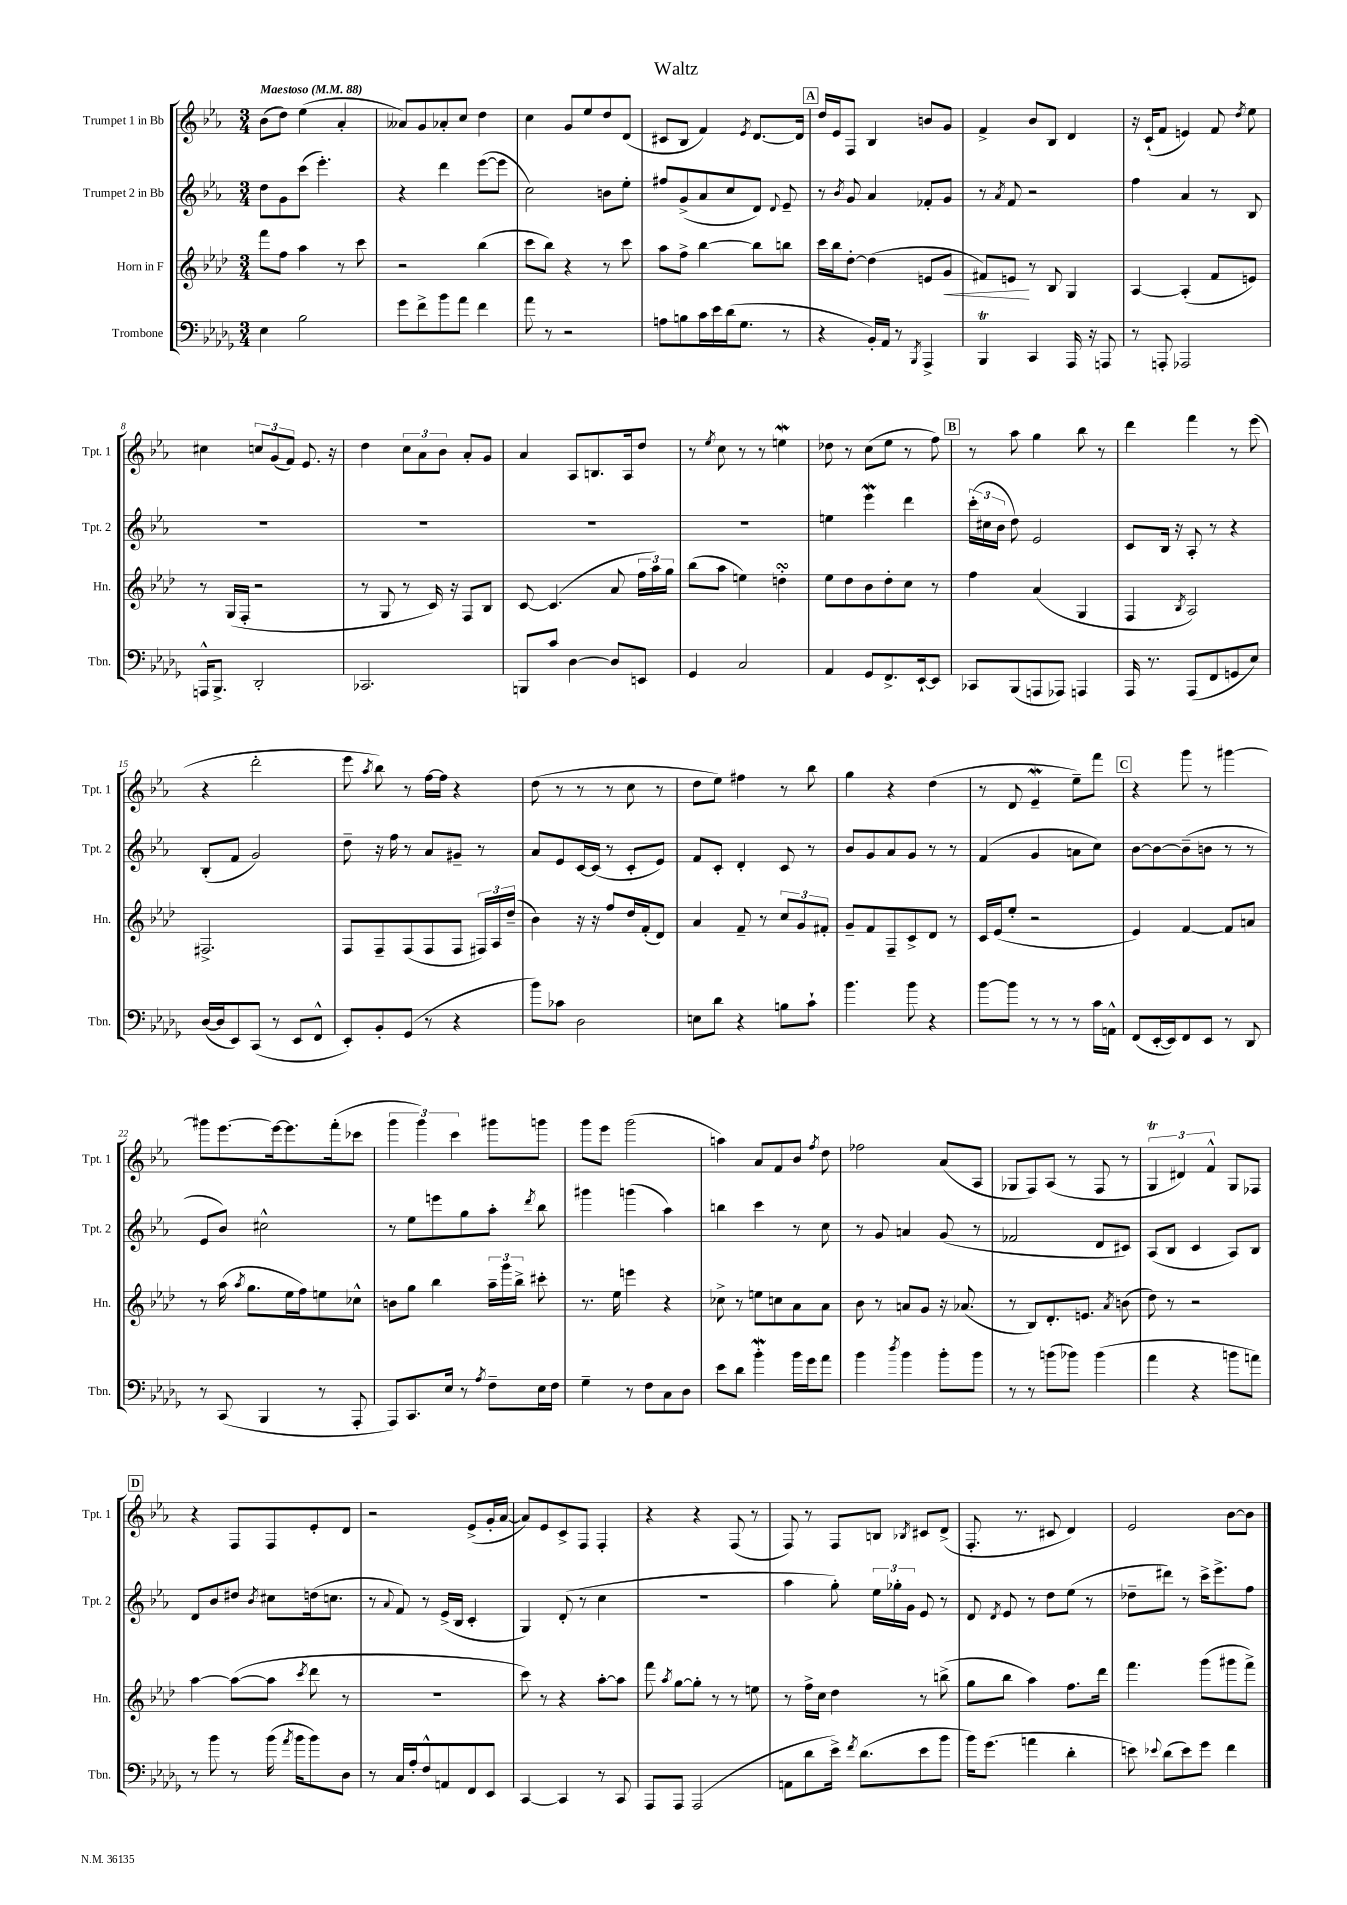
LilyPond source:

\header { title = "Waltz" }
<<
\new StaffGroup <<
\new Staff = "s0" \with { instrumentName = "Trumpet 1 in Bb" shortInstrumentName = "Tpt. 1" } {
    \clef treble \key ees \major \numericTimeSignature \time 3/4 \tempo "Maestoso" 4 = 88
    \autoBeamOff bes'8[( d''8]) ees''4( aes'4-. |
    aeses'8[) g'8 aes'8-. c''8] d''4 |
    c''4 g'8[ ees''8 d''8 d'8]( |
    cis'8[ bes8] f'4) \acciaccatura { ees'8 } d'8.[~ d'16] |
    \mark \markup { \box "A" } d''16[ ees'16 f8] bes4 b'8[ g'8] |
    f'4-> bes'8[ bes8] d'4 |
    r16 c'16[-!( f'8] e'4) f'8 \acciaccatura { d''8 } ees''8 |
    cis''4 \tuplet 3/2 { c''8[ g'8( f'8]) } ees'8. r16 |
    d''4 \tuplet 3/2 { c''8[ aes'8 bes'8] } aes'8[-. g'8] |
    aes'4 aes8[ b8. aes16 d''8] |
    r8 \acciaccatura { ees''8 } c''8 r8 r8 e''4\mordent |
    des''8 r8 c''8[( ees''8] r8 f''8) |
    \mark \markup { \box "B" } r8 aes''8 g''4 bes''8 r8 |
    d'''4 f'''4 r8 ees'''8( |
    r4 d'''2-. |
    ees'''8 \acciaccatura { aes''8 } bes''8) r8 f''16[~ f''16] r4 |
    d''8( r8 r8 r8 c''8 r8 |
    d''8[ ees''8]) fis''4 r8 bes''8 |
    g''4 r4 d''4( |
    r8 d'8 ees'4--\mordent ees''8[--) f'''8] |
    \mark \markup { \box "C" } r4 g'''8 r8 gis'''4~ |
    gis'''8[ ees'''8.~ ees'''16~ ees'''8. f'''16-.( ces'''8] |
    \tuplet 3/2 { g'''4 g'''4) c'''4 } gis'''8[ g'''8] |
    g'''8[ ees'''8] g'''2( |
    a''4) aes'8[ f'8 bes'8] \acciaccatura { f''8 } d''8 |
    fes''2 aes'8[( aes8] |
    ges8[ f8) aes8]( r8 f8 r8 |
    \tuplet 3/2 { g4\trill dis'4) f'4-^ } g8[ fes8] |
    \mark \markup { \box "D" } r4 f8[ f8 ees'8-. d'8] |
    r2 ees'8[->( g'16-. aes'16]~ |
    aes'8[) ees'8 c'8-> f8] f4-. |
    r4 r4 f8( r8 |
    f8) r8 f8[ b8] \acciaccatura { bes8 } cis'8[ d'8]->( |
    f8.-. r8. cis'8 d'4) |
    ees'2 bes'8[~ bes'8] \bar "|." |
}
\new Staff = "s1" \with { instrumentName = "Trumpet 2 in Bb" shortInstrumentName = "Tpt. 2" } {
    \clef treble \key ees \major \numericTimeSignature \time 3/4
    \autoBeamOff d''8[ g'8 c'''8]( ees'''4.-.) |
    r4 d'''4 ees'''8[~( ees'''8] |
    c''2) b'8[ ees''8]-. |
    fis''8[ g'8->( aes'8 c''8 d'8]) \appoggiatura { d'8 } ees'8-- |
    \mark \markup { \box "A" } r8 \acciaccatura { bes'8 } g'8 aes'4 fes'8[-. g'8] |
    r8 \acciaccatura { aes'8 } f'8 r2 |
    f''4 aes'4 r8 bes8 |
    R2. |
    R2. |
    R2. |
    R2. |
    e''4 ees'''4\mordent d'''4 |
    \mark \markup { \box "B" } \tuplet 3/2 { c'''16[-.( cis''16 bes'16] } d''8) ees'2 |
    c'8[ bes16] r16 aes8-. r8 r4 |
    bes8[-.( f'8] g'2) |
    d''8-- r16 f''16 r8 aes'8[ gis'8]-- r8 |
    aes'8[ ees'8 c'16~ c'16]( r8 c'8[-. ees'8]) |
    f'8[ c'8]-. d'4-. c'8 r8 |
    bes'8[ g'8 aes'8 g'8] r8 r8 |
    f'4( g'4 a'8[ c''8]) |
    \mark \markup { \box "C" } bes'8[~ bes'8~ bes'8--( b'8] r8 r8 |
    ees'8[ bes'8]) cis''2-^ |
    r8 ees''8[ e'''8 g''8 aes''8]-. \acciaccatura { d'''8 } bes''8 |
    gis'''4 g'''4( aes''4) |
    b''4 c'''4 r8 c''8 |
    r8 g'8 a'4 g'8( r8 |
    fes'2 d'8[ cis'8]) |
    aes8[( bes8] c'4 aes8[) bes8] |
    \mark \markup { \box "D" } d'8[ bes'8 dis''8] \acciaccatura { bes'8 } cis''8[ d''16( c''8.] |
    r8 \appoggiatura { aes'8 } f'8) r8 ees'16[->( bes16] c'4-. |
    g4) d'8-.( r8 c''4 |
    R2. |
    aes''4 g''8-.) \tuplet 3/2 { ees''16[ ges''16-. g'16] } ees'8 r8 |
    d'8 \acciaccatura { d'8 } ees'8 r8 d''8[ ees''8]( r8 |
    des''8[-- dis'''8]) r8 c'''16[-> ees'''8.-> f''8] \bar "|." |
}
\new Staff = "s2" \with { instrumentName = "Horn in F" shortInstrumentName = "Hn." } {
    \clef treble \key aes \major \numericTimeSignature \time 3/4
    \autoBeamOff f'''8[ f''8] aes''4 r8 c'''8 |
    r2 bes''4( |
    c'''8[ bes''8]) r4 r8 c'''8 |
    aes''8[ f''8]-> bes''4~ bes''8[ b''8] |
    \mark \markup { \box "A" } c'''16[ bes''16 des''8]~-. des''4( e'8[ g'8]\< |
    fis'8[) e'8]\! r8 bes8 g4 |
    aes4~ aes4-.( f'8[ e'8]) |
    r8 g16[( f16]-. r2 |
    r8 g8 r8 c'16) r16 f8[ bes8] |
    c'8~ c'4.( aes'8 \tuplet 3/2 { f''16[ aes''16) g''16] } |
    bes''8[( aes''8] e''4) d''4-.\turn |
    ees''8[ des''8 bes'8 des''8-. c''8] r8 |
    \mark \markup { \box "B" } f''4 aes'4( g4 |
    f4 \acciaccatura { bes8 } aes2) |
    fis2.-> |
    f8[ f8-- f8( f8 f8] \tuplet 3/2 { fis16[) aes16 des''16]--( } |
    bes'4) r16 r16 f''8[ des''16 f'16-.( des'8]) |
    aes'4 f'8-- r8 \tuplet 3/2 { c''8[ g'8 fis'8]-. } |
    g'8[-- f'8 f8-- c'8-> des'8] r8 |
    c'16[ ees'16( ees''8]-. r2 |
    \mark \markup { \box "C" } ees'4) f'4~ f'8[ a'8] |
    r8 aes''16( \acciaccatura { aes''8 } g''8.[ ees''16 f''16) e''8 ces''8]-^ |
    b'8[ g''8] bes''4 \tuplet 3/2 { aes''16[-- g'''16 bes''16]-> } cis'''8-. |
    r8. ees''16 e'''4 r4 |
    ces''8-> r8 e''8[ c''8 aes'8 aes'8] |
    bes'8 r8 a'8[ g'8] r16 aes'8.( |
    r8 bes8[) des'8.-. e'8.] \acciaccatura { aes'8 } b'8( |
    des''8) r8 r2 |
    \mark \markup { \box "D" } aes''4~ aes''8[~( aes''8] \acciaccatura { c'''8 } des'''8 r8 |
    R2. |
    c'''8) r8 r4 aes''8[~-. aes''8] |
    f'''8 \acciaccatura { aes''8 } g''8[~ g''8]-. r8 r8 e''8 |
    r8 f''16[-> c''16] des''4 r8 b''8->( |
    g''8[ bes''8] aes''4) f''8.[ des'''16] |
    f'''4. g'''8[( gis'''8 f'''8]->) \bar "|." |
}
\new Staff = "s3" \with { instrumentName = "Trombone" shortInstrumentName = "Tbn." } {
    \clef bass \key des \major \numericTimeSignature \time 3/4
    \autoBeamOff ees4 bes2 |
    ges'8[ f'8-> bes'8 aes'8] f'4 |
    aes'8 r8 r2 |
    a8[ b8 c'16 ees'16 des'16( ges8.] r8 |
    \mark \markup { \box "A" } r4 bes,16[-.) aes,16] r8 \acciaccatura { bes,,8 } aes,,4-> |
    bes,,4\trill c,4 aes,,16 r16 a,,8 |
    r8 a,,8-. aes,,2 |
    a,,16[-^ bes,,8.]-> des,2-. |
    ces,2. |
    b,,8[ c'8] des4~ des8[ e,8] |
    ges,4 c2 |
    aes,4 ges,8[ f,8.-> ees,16~-! ees,8] |
    \mark \markup { \box "B" } ces,8[ bes,,8( a,,8 aes,,8]) a,,4 |
    aes,,16 r8. aes,,8[( f,8 g,8 ees8]) |
    des16[~( des16 ees,8) c,8]( r8 ees,8[ f,8]-^ |
    ees,8[-.) bes,8-. ges,8]( r8 r4 |
    bes'8[) ces'8] des2 |
    e8[ des'8] r4 b8[ c'8]-! |
    bes'4. bes'8 r4 |
    bes'8[~ bes'8] r8 r8 r8 c'16[ a,16]-^ |
    \mark \markup { \box "C" } f,8[( ees,16~-. ees,16) f,8 ees,8] r8 des,8 |
    r8 c,8( bes,,4 r8 aes,,8-. |
    aes,,8[) c,8. ees16] r8 \acciaccatura { aes8 } f8[-- ees16 f16] |
    ges4-- r8 f8[ c8 des8] |
    ees'8[ des'8] bes'4-.\mordent bes'16[ ges'16 aes'8] |
    bes'4 \acciaccatura { des''8 } bes'4 bes'8[-. bes'8] |
    r8 r8 b'8[( bes'8]) bes'4( |
    aes'4 r4 b'8[ a'8]) |
    \mark \markup { \box "D" } r8 bes'8 r8 bes'16( \acciaccatura { aes'8 } bes'16[ bes'8) des8] |
    r8 c16[ aes16-. f8-^ a,8 f,8 ees,8] |
    c,4~ c,4 r8 c,8 |
    aes,,8[ aes,,8] aes,,2( |
    a,8[ des'8 ees'16]->) \acciaccatura { f'8 } des'8.[( ees'8 bes'8] |
    bes'16[) ges'8.]( a'4 des'4-. |
    e'8) \appoggiatura { ees'8 } des'8[( ees'8) ges'8] f'4 \bar "|." |
}
>>
>>
